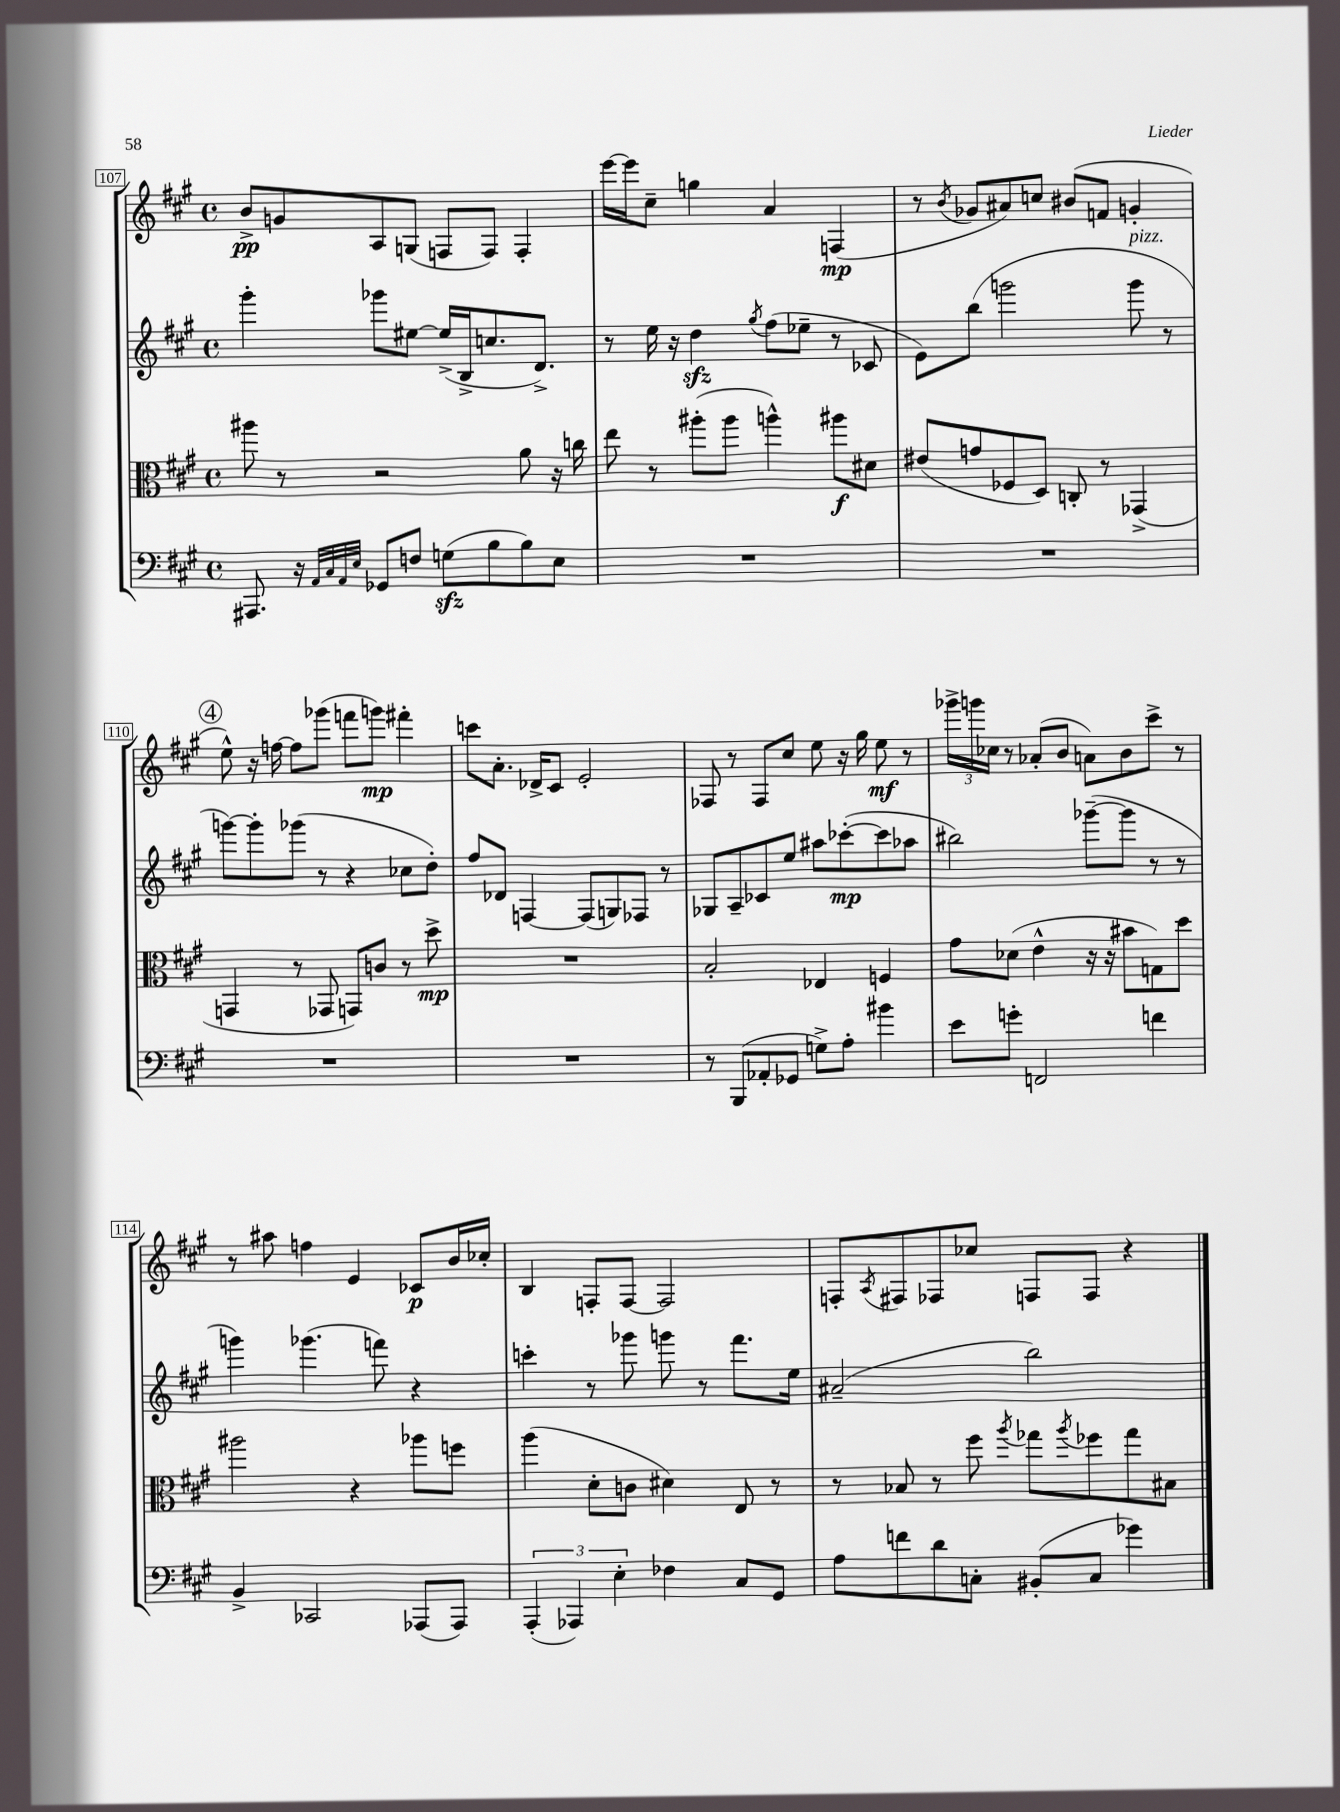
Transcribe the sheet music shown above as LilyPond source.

<<
\new StaffGroup <<
\new Staff = "s0" {
    \clef treble \key a \major \defaultTimeSignature \time 4/4
    b'8->\pp g'8 a8 g8( f8 f8) f4-. |
    e'''16~ e'''16 cis''8-- g''4 a'4 f4\mp( |
    r8 \acciaccatura { b'8 } ges'8 ais'8) c''8 bis'8( f'8 g'4-. |
    \mark \markup { \circle "4" } e''8-^) r16 f''16~ f''8 ges'''8( f'''8 g'''8\mp) fis'''4-. |
    c'''8 a'8.-. des'16-> cis'8 e'2-. |
    fes8 r8 fes8 cis''8 e''8 r16 gis''16 e''8\mf r8 |
    \tuplet 3/2 { ges'''16-> g'''16 ces''16 } r8 aes'8-.( b'8 a'8) b'8 cis'''8-> r8 |
    r8 ais''8 f''4 e'4 ces'8\p b'16 ces''16-. |
    b4 f8-. f8~ f2 |
    f8-. \acciaccatura { a8 } fis8 fes8 ces''8 f8 f8 r4 \bar "|." |
}
\new Staff = "s1" {
    \clef treble \key a \major \defaultTimeSignature \time 4/4
    gis'''4-. ges'''8 eis''8~ eis''16->( b16-> c''8. d'8.->) |
    r8 e''16 r16 d''4\sfz \acciaccatura { gis''8 } fis''8( ees''8-- r8 ces'8 |
    e'8) b''8( g'''2 g'''8^\markup { \italic "pizz." } r8 |
    \mark \markup { \circle "4" } g'''8~) g'''8-. ges'''8( r8 r4 ces''8 d''8-.) |
    fis''8 des'8 f4~ f8( g8) fes8 r8 |
    ges8 a8-- ces'8 e''8 ais''8 ces'''8~-.\mp( ces'''8 aes''8 |
    bis''2) ges'''8~--( ges'''8 r8 r8 |
    g'''4) ges'''4.( f'''8) r4 |
    c'''4-. r8 ges'''8 g'''8 r8 fis'''8. e''16 |
    ais'2--( b''2) \bar "|." |
}
\new Staff = "s2" {
    \clef alto \key a \major \defaultTimeSignature \time 4/4
    ais''8 r8 r2 a'8 r16 c''16 |
    e''8 r8 ais''8-.( ais''8 a''4-^) ais''8\f dis'8 |
    eis'8( g'8 fes8 d8) c8-. r8 ges,4->( |
    \mark \markup { \circle "4" } g,4 r8 ges,8 g,8) c'8 r8 d''8->\mp |
    R1 |
    b2-. ees4 f4 |
    gis'8 des'8( e'4-^ r16 r16 bis'8 g8) d''8 |
    ais''2 r4 aes''8 f''8 |
    a''4( d'8-. c'8 dis'4) e8 r8 |
    r8 bes8 r8 fis''8 \acciaccatura { a''8 } ges''8 \acciaccatura { a''8 } fes''8 ges''8 bis8 \bar "|." |
}
\new Staff = "s3" {
    \clef bass \key a \major \defaultTimeSignature \time 4/4
    ais,,8. r16 \grace { a,32 cis32 a,32 e32 } ges,8 f8 g8\sfz( b8 b8) e8 |
    R1 |
    R1 |
    \mark \markup { \circle "4" } R1 |
    R1 |
    r8 b,,8( aes,8-. ges,8 g8->) a8-. bis'4 |
    e'8 g'8-. f,2 f'4 |
    b,4-> ces,2 aes,,8( aes,,8) |
    \tuplet 3/2 { a,,4-.( aes,,4) e4-. } fes4 cis8 gis,8 |
    a8 f'8 d'8 c8-. bis,8-.( c8 ges'4) \bar "|." |
}
>>
>>
\layout { \context { \Score currentBarNumber = #107 \override BarNumber.stencil = #(make-stencil-boxer 0.1 0.3 ly:text-interface::print) } }
